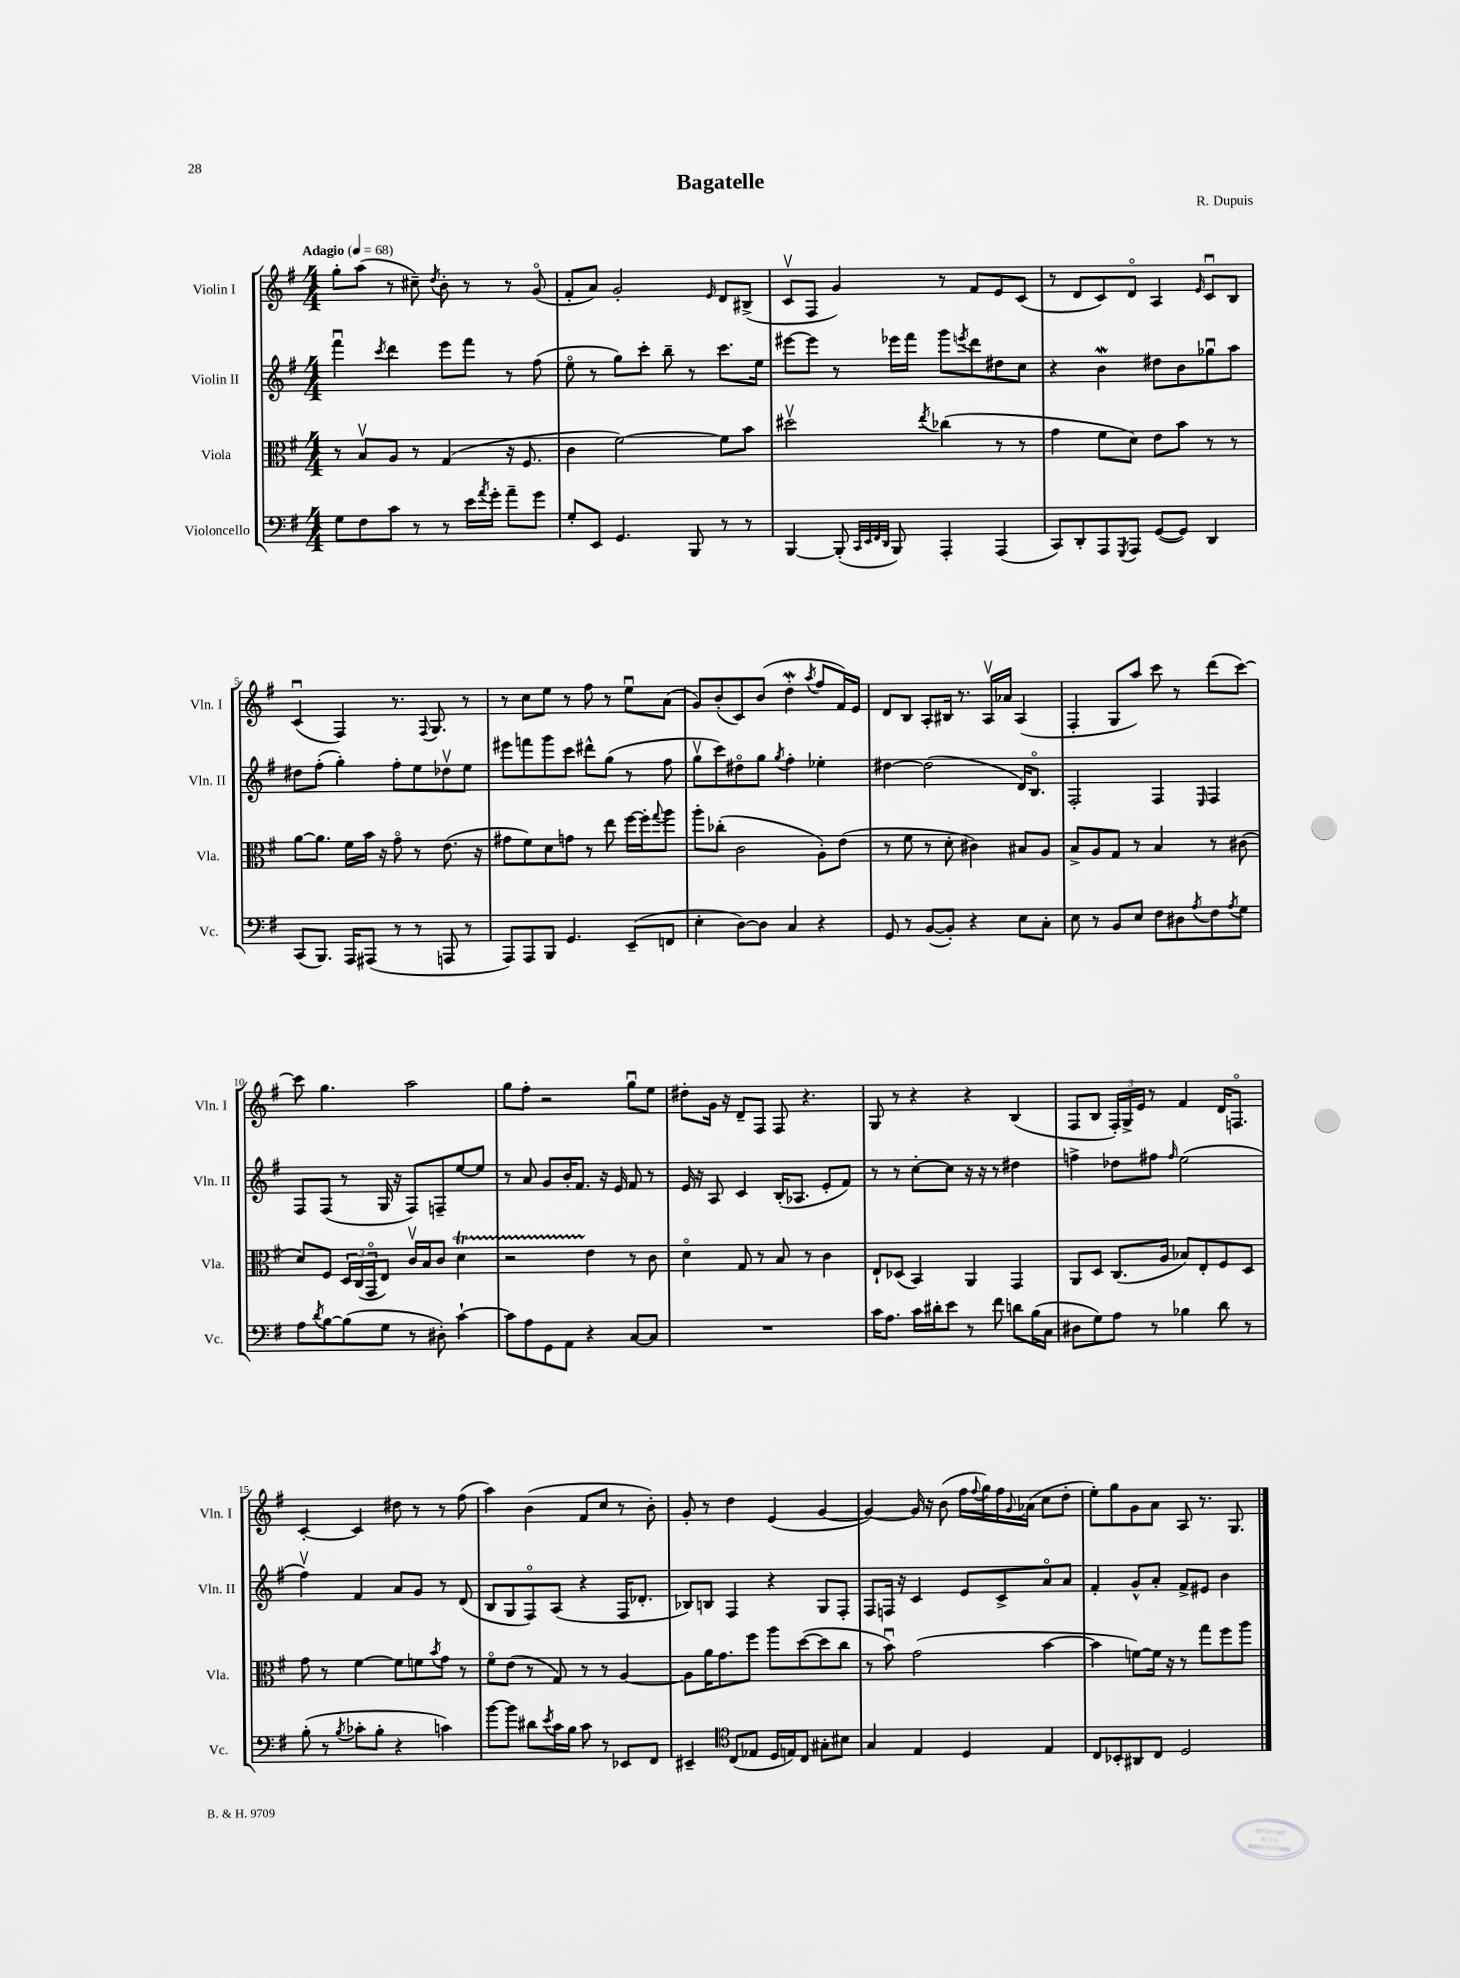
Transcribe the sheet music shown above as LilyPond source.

\header { title = "Bagatelle" composer = "R. Dupuis" }
<<
\new StaffGroup <<
\new Staff = "s0" \with { instrumentName = "Violin I" shortInstrumentName = "Vln. I" } {
    \clef treble \key g \major \numericTimeSignature \time 4/4 \tempo "Adagio" 4 = 68
    g''8-. a''8( r8 cis''8--) \acciaccatura { d''8 } b'8-. r8 r8 g'8\flageolet( |
    fis'8-. a'8) g'2-. \grace { e'16 } d'8 bis8->( |
    c'8\upbow fis8 g'4) r8 fis'8 e'8 c'8( |
    r8 d'8 c'8) d'8\flageolet a4 \grace { e'16 } c'8\downbow b8 |
    c'4\downbow( fis4) r8. \appoggiatura { fis8 } g8. r8 |
    r8 c''8 e''8 r8 fis''8 r8 e''8\downbow a'8( |
    g'8) b'8-.( c'8) b'8( d''4-.\mordent \acciaccatura { a''8 } fis''8 fis'16) e'16 |
    d'8 b8 a8-. bis16 r8. a16\upbow aes'16 a4( |
    fis4-. g8 a''8) c'''8 r8 d'''8( c'''8~) |
    c'''8 g''4. a''2 |
    g''8 fis''8-. r2 g''8\downbow e''8 |
    dis''8-. g'16 r16 d'8-- fis8 fis8 r4. |
    g8 r8 r4 r4 b4( |
    fis8 b8 \tuplet 3/2 { fis16-.) g16-> e'16 } r8 fis'4 d'16 f8.\flageolet |
    c'4~-. c'4 dis''8 r8 r8 fis''8( |
    a''4) b'4( fis'8 c''8 r8 b'8-.) |
    g'8-. r8 d''4 e'4( g'4~ |
    g'4~) g'16 r16 b'8( fis''16 \appoggiatura { fis''8 } g''16) fis''16 \appoggiatura { g'8 } aes'16( c''8 d''8-. |
    e''8-.) g''8 g'8 a'8 a8 r8. g8. \bar "|." |
}
\new Staff = "s1" \with { instrumentName = "Violin II" shortInstrumentName = "Vln. II" } {
    \clef treble \key g \major \numericTimeSignature \time 4/4
    fis'''4\downbow \acciaccatura { c'''8 } d'''4 e'''8 fis'''8 r8 fis''8( |
    e''8\flageolet r8 g''8) c'''8-. b''8-- r8 c'''8. e''16 |
    eis'''8~ eis'''8 r8 ees'''16 fis'''16 g'''8 \acciaccatura { e'''8 } d'''8 dis''8 c''8 |
    r4 b'4\mordent dis''8 b'8 ges''8\downbow a''8 |
    dis''8 fis''8-.( g''4-.) fis''8-. e''8 des''8\upbow e''8 |
    eis'''8 f'''8 g'''8 c'''8 dis'''8-^ g''8( r8 fis''8 |
    g''8\upbow c'''8) dis''8\flageolet g''8 \acciaccatura { g''8 } fis''4-. ees''4-. |
    dis''4~ dis''2( d'16) b8.\flageolet |
    fis2-. fis4 \grace { e16 } fis4 |
    fis8 fis8( r8 g16 r16 fis8) f8-- e''8~ e''8 |
    r8 a'8 g'8 b'16-. fis'8. r16 e'16 fis'8 r8 |
    e'16 r16 a8 c'4 b16-.( aes8. e'8-. fis'8) |
    r8 r8 c''8~-. c''8 r16 r16 r8 dis''4 |
    f''4-> des''8 fis''8 \grace { fis''16 } e''2( |
    fis''4\upbow) fis'4 a'8 g'8 r8 d'8( |
    b8 g8 fis8\flageolet) a8( r4 fis16 des'8.-. |
    bes8) b8 fis4 r4 g8 fis8-. |
    fis8 f16 r16 c'4 e'8 c'8-> a'8\flageolet a'8 |
    fis'4-. g'8-^ a'8-. fis'8-> eis'8 b'4 \bar "|." |
}
\new Staff = "s2" \with { instrumentName = "Viola" shortInstrumentName = "Vla." } {
    \clef alto \key g \major \numericTimeSignature \time 4/4
    r8 b8\upbow a8 r8 g4( r16 fis8. |
    c'4 fis'2~) fis'8 b'8 |
    dis''2\upbow \acciaccatura { e''8 } ces''4( r8 r8 |
    g'4 fis'8 d'8) e'8 b'8 r8 r8 |
    a'8~ a'8. fis'16 b'16 r16 g'8\flageolet r8 e'8.( r16 |
    gis'8 fis'8) d'8 g'8 r8 e''8 fis''16~ fis''16-. \appoggiatura { g''8 } a''8 |
    a''8-. ces''8-.( c'2 a8-.) e'8( |
    r8 fis'8 r8 d'8-. cis'4) bis8 a8 |
    b8-> a8 g8 r8 b4 r8 cis'8( |
    d'8) fis8 \tuplet 3/2 { d16 c16( g,16\flageolet } e8) c'16\upbow b16 c'8 d'4\startTrillSpan |
    r2 e'4\stopTrillSpan r8 c'8 |
    d'4\flageolet g8 r8 b8 r8 c'4 |
    e8-! des8( b,4) a,4 g,4 |
    a,8 d8 c8.( a16 bes8) e8-. fis8 d8 |
    g'8 r8 fis'4~ fis'8 f'8 \acciaccatura { b'8 } g'8 r8 |
    fis'8\flageolet e'8( r8 g8) r8 r8 a4~ |
    a8 a'16 g'8. fis''8 a''8 d''8~( d''8 c''8 |
    r8 b'8\downbow) g'2( b'4~ |
    b'4 f'8~) f'16 r16 r8 g''8 fis''8 a''8 \bar "|." |
}
\new Staff = "s3" \with { instrumentName = "Violoncello" shortInstrumentName = "Vc." } {
    \clef bass \key g \major \numericTimeSignature \time 4/4
    g8 fis8 c'8 r8 r8 e'16 \acciaccatura { a'8 } g'16-. a'8-- g'8 |
    g8-. e,8 g,4. b,,8 r8 r8 |
    b,,4~ b,,8-.( \grace { c,32 e,32 fis,32 d,32 } b,,8) a,,4-. a,,4( |
    c,8) d,8-. a,,8 \acciaccatura { g,,8 } a,,8 g,8~( g,8) d,4 |
    c,8( b,,8.) a,,16 ais,,8( r8 r8 a,,8 r8 |
    a,,8) a,,8 b,,8 g,4. e,8--( f,8 |
    e4-. d8~) d8 c4 r4 |
    g,8 r8 b,8~( b,8-.) r4 e8 c8-. |
    e8 r8 b,8 e8 fis8 dis8 \acciaccatura { a8 } fis8 \acciaccatura { a8 } g8 |
    a8 \acciaccatura { d'8 } b8~ b8( g8 r8 dis8-.) c'4~-! |
    c'8 a8 g,8 a,8 r4 c8~ c8 |
    R1 |
    c'16 a8. c'16 dis'16-. e'8 r8 fis'8 d'8 b16( c16 |
    dis8 g8) a8 r8 bes4 d'8 r8 |
    b8-.( r8 \acciaccatura { b8 } ces'8-. b8-. r4 c'4) |
    b'8~ b'8 dis'8 \acciaccatura { e'8 } c'16 b16 c'8 r8 ees,8 fis,8 |
    eis,4-- \clef tenor c8( ees8 d16 e16) c8 gis8-. bis8 |
    g4 e4 d4 e4 |
    c8 bes,8-. ais,8 c8 d2 \bar "|." |
}
>>
>>
